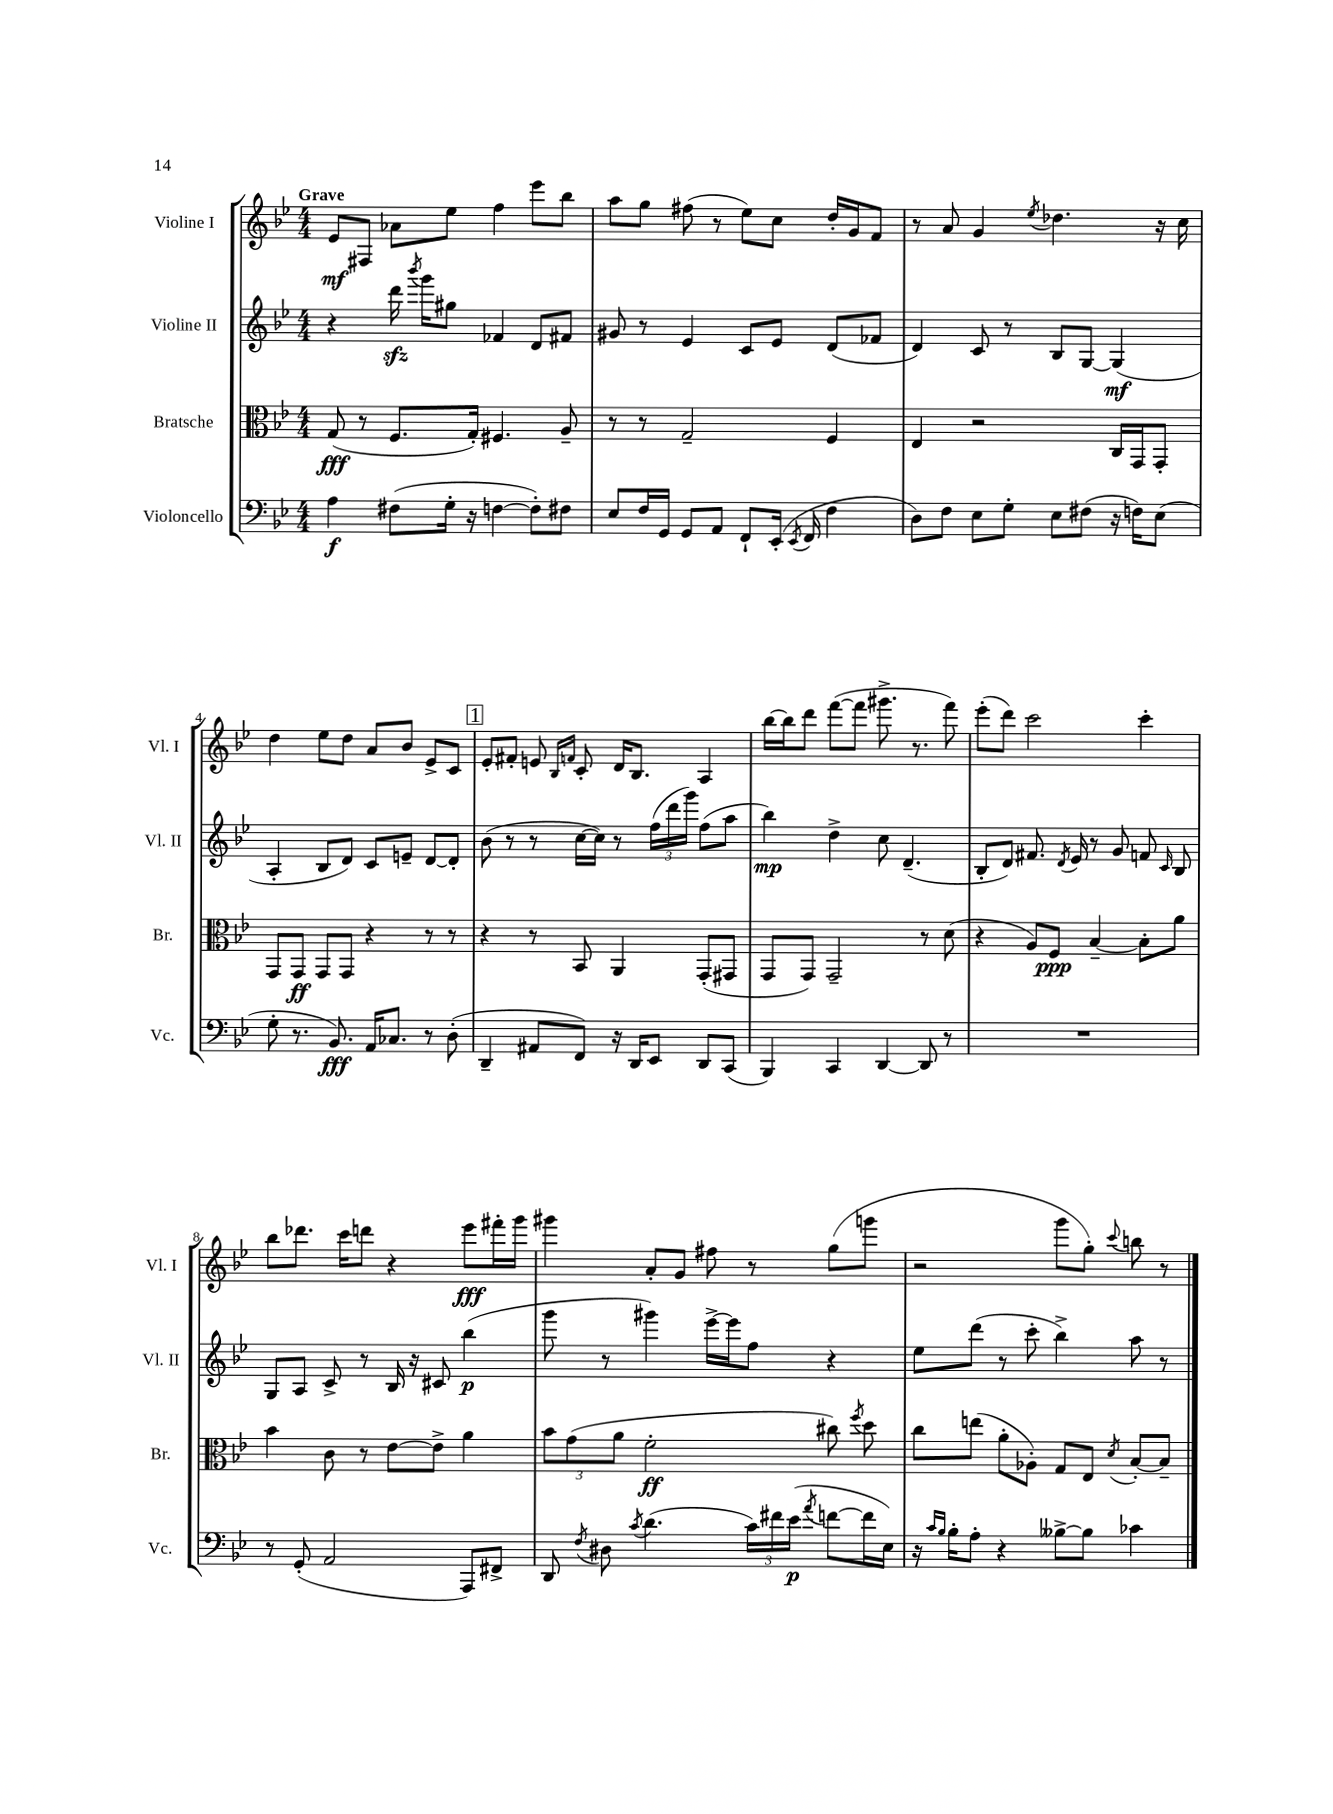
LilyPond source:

<<
\new StaffGroup <<
\new Staff = "s0" \with { instrumentName = "Violine I" shortInstrumentName = "Vl. I" } {
    \clef treble \key bes \major \numericTimeSignature \time 4/4 \tempo "Grave"
    \autoBeamOff ees'8[\mf fis8] aes'8[ ees''8] f''4 ees'''8[ bes''8] |
    a''8[ g''8] fis''8( r8 ees''8[) c''8] d''16[-. g'16 f'8] |
    r8 a'8 g'4 \acciaccatura { ees''8 } des''4. r16 c''16 |
    d''4 ees''8[ d''8] a'8[ bes'8] ees'8[-> c'8] |
    \mark \markup { \box "1" } ees'8[-. fis'8]-. e'8 \grace { bes16[ f'16] } c'8-. d'16[ bes8.] a4 |
    bes''16[~ bes''16 d'''8] f'''8[~( f'''8] gis'''8.-> r8. f'''8) |
    ees'''8[-.( d'''8]) c'''2 c'''4-. |
    bes''8[ des'''8.] c'''16[ d'''8] r4 ees'''8[\fff fis'''16-. g'''16] |
    gis'''4 a'8[-. g'8] fis''8 r8 g''8[( g'''8] |
    r2 g'''8[ g''8]-.) \appoggiatura { c'''8 } b''8 r8 \bar "|." |
}
\new Staff = "s1" \with { instrumentName = "Violine II" shortInstrumentName = "Vl. II" } {
    \clef treble \key bes \major \numericTimeSignature \time 4/4
    \autoBeamOff r4 d'''16\sfz \acciaccatura { bes'''8 } g'''16[ gis''8] fes'4 d'8[ fis'8] |
    gis'8 r8 ees'4 c'8[ ees'8] d'8[( fes'8] |
    d'4) c'8 r8 bes8[ g8]~ g4\mf( |
    a4-. bes8[ d'8]) c'8[ e'8]-- d'8[~ d'8]-. |
    \mark \markup { \box "1" } bes'8( r8 r8 c''16[~ c''16]) r8 \tuplet 3/2 { f''16[( d'''16 g'''16]) } f''8[( a''8] |
    bes''4\mp) d''4-> c''8 d'4.--( |
    bes8[-. d'8]) fis'8. \acciaccatura { d'8 } ees'16 r8 g'8 f'8 \grace { c'16 } bes8 |
    g8[ a8] c'8-> r8 bes16 r16 cis'8 bes''4\p( |
    g'''8 r8 gis'''4) ees'''16[~-> ees'''16 f''8] r4 |
    ees''8[ d'''8]( r8 c'''8-. bes''4->) a''8 r8 \bar "|." |
}
\new Staff = "s2" \with { instrumentName = "Bratsche" shortInstrumentName = "Br." } {
    \clef alto \key bes \major \numericTimeSignature \time 4/4
    \autoBeamOff g8\fff( r8 f8.[ g16]-.) fis4. a8-- |
    r8 r8 g2-- f4 |
    ees4 r2 c16[ g,16 g,8]-. |
    g,8[ g,8]\ff g,8[ g,8] r4 r8 r8 |
    \mark \markup { \box "1" } r4 r8 bes,8 a,4 g,8[-.( gis,8] |
    g,8[ g,8]) g,2-- r8 d'8( |
    r4 a8[) f8]\ppp bes4~-- bes8[-. a'8] |
    bes'4 c'8 r8 ees'8[~ ees'8]-> a'4 |
    \tuplet 3/2 { bes'8[ g'8( a'8] } f'2-.\ff cis''8) \acciaccatura { f''8 } d''8 |
    c''8[ e''8]( a'8[-. aes8]-.) g8[ ees8] \acciaccatura { d'8 } bes8[~-. bes8]-- \bar "|." |
}
\new Staff = "s3" \with { instrumentName = "Violoncello" shortInstrumentName = "Vc." } {
    \clef bass \key bes \major \numericTimeSignature \time 4/4
    \autoBeamOff a4\f fis8[( g16]-. r16 f4~ f8[-.) fis8] |
    ees8[ f16 g,16] g,8[ a,8] f,8[-! ees,16]-.( \acciaccatura { ees,8 } f,16 f4 |
    d8[) f8] ees8[ g8]-. ees8[ fis8]( r16 f16[) ees8]( |
    g8-. r8. bes,8.\fff) a,16[ ces8.] r8 d8-.( |
    \mark \markup { \box "1" } d,4-- ais,8[ f,8]) r16 d,16[ ees,8] d,8[ c,8]( |
    bes,,4) c,4 d,4~ d,8 r8 |
    R1 |
    r8 g,8-.( a,2 a,,8[) fis,8]-> |
    d,8 \acciaccatura { f8 } dis8 \acciaccatura { c'8 } d'4.( \tuplet 3/2 { c'16[) fis'16 ees'16]\p( } \acciaccatura { a'8 } f'8[~ f'16 ees16]) |
    r16 \grace { c'16[ bes16] } bes16[-. a8]-. r4 beses8[~-> beses8] ces'4 \bar "|." |
}
>>
>>
